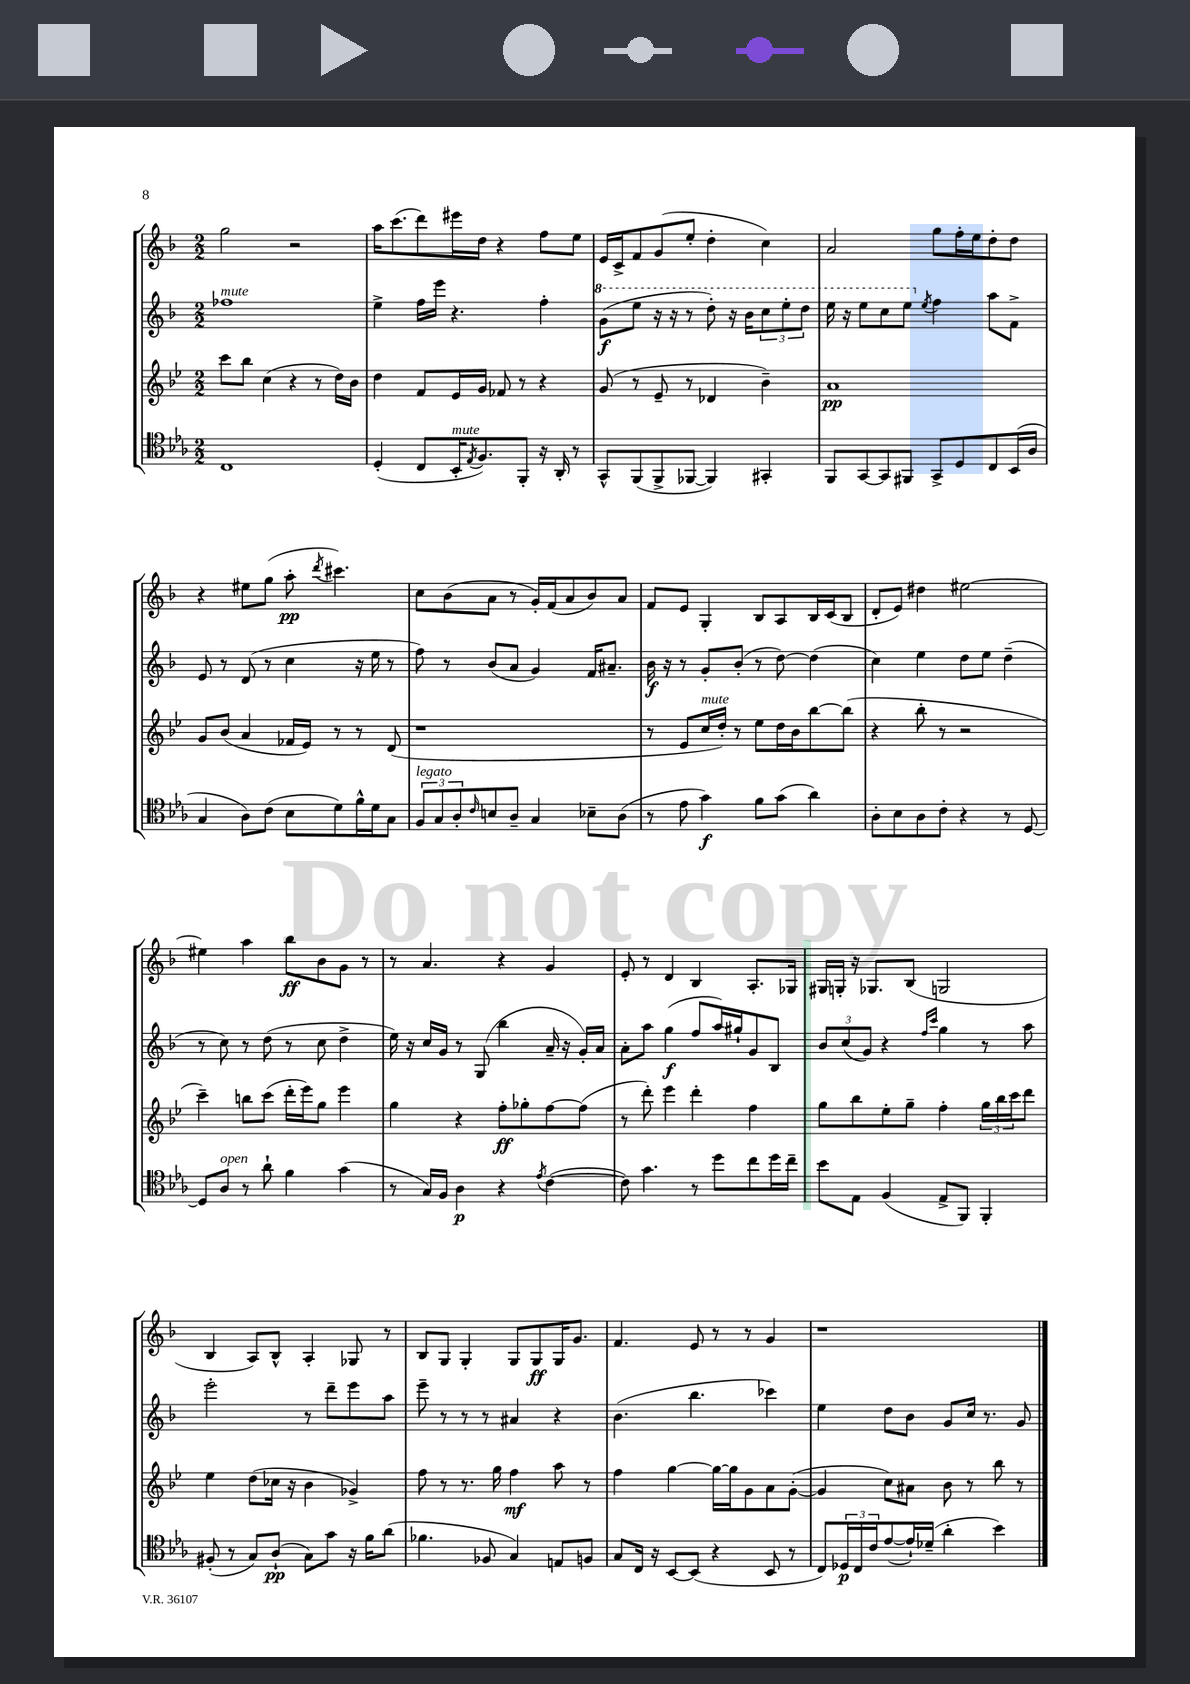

**kern	**dynam	**kern	**dynam	**kern	**dynam	**kern	**dynam
*part4	*part4	*part3	*part3	*part2	*part2	*part1	*part1
*staff4	*staff4	*staff3	*staff3	*staff2	*staff2	*staff1	*staff1
*clefC4	*	*clefG2	*	*clefG2	*	*clefG2	*
*k[b-e-a-]	*	*k[b-e-]	*	*k[b-]	*	*k[b-]	*
*M2/2	*	*M2/2	*	*M2/2	*	*M2/2	*
=136	=136	=136	=136	=136	=136	=136	=136
!	!	!	!	!LO:TX:a:i:t=mute	!	!	!
1C	.	8ccc\L	.	1ff-X	.	2gg\	.
.	.	8bb-\J	.	.	.	.	.
.	.	(4cc\	.	.	.	.	.
.	.	4r	.	.	.	2r	.
.	.	8r	.	.	.	.	.
.	.	16dd\LL)	.	.	.	.	.
.	.	16b-\JJ	.	.	.	.	.
=137	=137	=137	=137	=137	=137	=137	=137
(4D'/	.	4dd\	.	4ee^\	.	16aa\KL	.
.	.	.	.	.	.	(8.ccc\	.
8C/L	.	8f/L	.	16ff\LL	.	8ddd\)	.
.	.	.	.	16eee\JJ	.	.	.
!LO:TX:a:i:t=mute	!	!	!	!	!	!	!
16BB-'/K	.	16e-/L	.	4.r	.	16eee#X\L	.
8qE-/	.	.	.	.	.	.	.
8.F/)	.	16g/JJ	.	.	.	16dd\JJ	.
.	.	8f-X/	.	.	.	4r	.
8FF'/J	.	8r	.	.	.	.	.
16r	.	4r	.	4ff'\	.	8ff\L	.
16AA-'/	.	.	.	.	.	.	.
8r	.	.	.	.	.	8ee\J	.
=138	=138	=138	=138	=138	=138	=138	=138
*	*	*	*	*8va	*	*	*
8GG^^/L	.	(8g/	.	(8gg\L	f	16e/LL	.
.	.	.	.	.	.	16c^/J	.
(8FF/	.	8r	.	8eee\J	.	8f/	.
8FF^/	.	8e-~/	.	16r	.	(8g/	.
.	.	.	.	16r	.	.	.
[8FF-X/J	.	8r	.	8r	.	8ee'/J	.
4FF-/])	.	4d-X/	.	8ddd'\)	.	4dd'\	.
.	.	.	.	16r	.	.	.
.	.	.	.	16bb-\KL	.	.	.
4GG#X'/	.	4b-~\)	.	12ccc\	.	4cc\)	.
.	.	.	.	12eee'\	.	.	.
.	.	.	.	12ddd\J	.	.	.
=139	=139	=139	=139	=139	=139	=139	=139
8FF/L	.	1a	pp	16eee\	.	2a/	.
.	.	.	.	16r	.	.	.
[8GG/	.	.	.	8eee\L	.	.	.
8GG/]	.	.	.	8ccc\	.	.	.
8FF#X/J	.	.	.	8eee\J	.	.	.
*	*	*	*	*X8va	*	*	*
.	.	.	.	8qee/	.	.	.
8GG^/L	.	.	.	4ff\	.	8gg\L	.
8D/	.	.	.	.	.	16ff'\L	.
.	.	.	.	.	.	16ee\J	.
8C/	.	.	.	8aa\L	.	8dd'\	.
(16BB-/L	.	.	.	8f^\J	.	8dd\J	.
16A-/JJ	.	.	.	.	.	.	.
!!LO:LB:g=z
=140	=140	=140	=140	=140	=140	=140	=140
4G/	.	8g/L	.	8e/	.	4r	.
.	.	(8b-/J	.	8r	.	.	.
8A-\L)	.	4a/	.	(8d/	.	8ee#X\L	.
(8c\J	.	.	.	8r	.	(8gg\J	.
8B-\L	.	16f-X/LL	.	4cc\	.	8aa'\	pp
.	.	16e-/JJ)	.	.	.	.	.
.	.	.	.	.	.	8qddd/	.
8d\)	.	8r	.	.	.	4.ccc#X\)	.
16f^^\L	.	8r	.	16r	.	.	.
16d\J	.	.	.	16ee\	.	.	.
8G\J	.	(8d/	.	8r	.	.	.
=141	=141	=141	=141	=141	=141	=141	=141
!LO:TX:a:i:t=legato	!	!	!	!	!	!	!
12F/L	.	1r	.	8ff\)	.	8cc\L	.
12G/	.	.	.	.	.	.	.
.	.	.	.	8r	.	(8b-\	.
12A-'/	.	.	.	.	.	.	.
16qqc/	.	.	.	.	.	.	.
8Bn/	.	.	.	(8b-/L	.	8a\J	.
8A-~/J	.	.	.	8a/J	.	8r	.
4G/	.	.	.	4g/)	.	16g'/LL)	.
.	.	.	.	.	.	(16f/J	.
.	.	.	.	.	.	8a/	.
8B-X~\L	.	.	.	16f/KL	.	8b-/)	.
.	.	.	.	8.a#X~/J	.	.	.
(8A-\J	.	.	.	.	.	8a/J	.
=142	=142	=142	=142	=142	=142	=142	=142
8r	.	8r	.	16b-\	f	8f/L	.
.	.	.	.	16r	.	.	.
8e-\	.	8e-/L	.	8r	.	8e/J	.
!	!	!LO:TX:a:i:t=mute	!	!	!	!	!
4g\)	f	16cc/L	.	8g'/L	.	4G'/	.
.	.	16dd'/JJ)	.	.	.	.	.
.	.	8r	.	(8b-'/J	.	.	.
8f\L	.	8ee-\L	.	8r	.	8B-/L	.
(8g\J	.	16dd\L	.	[8dd\)	.	8A/	.
.	.	16b-\J	.	.	.	.	.
4a-\)	.	[8bb-\	.	(4dd\]	.	16B-/L	.
.	.	.	.	.	.	(16c/J	.
.	.	(8bb-\J]	.	.	.	8B-/J	.
=143	=143	=143	=143	=143	=143	=143	=143
8A-'\L	.	4r	.	4cc\)	.	8d'/L	.
8B-\	.	.	.	.	.	8e/J)	.
8A-\	.	8bb-'\	.	4ee\	.	4dd#X\	.
8c'\J	.	8r	.	.	.	.	.
4r	.	2r	.	8dd\L	.	[2ee#X\	.
.	.	.	.	8ee\J	.	.	.
8r	.	.	.	(4dd~\	.	.	.
[8D/	.	.	.	.	.	.	.
!!LO:LB:g=z
=144	=144	=144	=144	=144	=144	=144	=144
8D/L]	.	4ccc~\)	.	8r	.	4ee#X\]	.
!LO:TX:a:i:t=open	!	!	!	!	!	!	!
8A-/J	.	.	.	8cc\)	.	.	.
8r	.	8bbn\L	.	8r	.	4aa\	.
8a-`\	.	(8ccc\J	.	(8dd\	.	.	.
4f\	.	16ddd'\LL	.	8r	.	8bb-\L	ff
.	.	16eee-\J)	.	.	.	.	.
.	.	8gg\J	.	8cc\	.	8b-\	.
(4g\	.	4eee-\	.	4dd^\	.	8g\J	.
.	.	.	.	.	.	8r	.
=145	=145	=145	=145	=145	=145	=145	=145
8r	.	4gg\	.	16ee\)	.	8r	.
.	.	.	.	16r	.	.	.
16G/LL)	.	.	.	16cc/LL	.	4.a/	.
16F/JJ	.	.	.	16g/JJ	.	.	.
4A-\	p	4r	.	8r	.	.	.
.	.	.	.	(8G/	.	.	.
4r	.	8ff'\L	ff	4bb-\	.	4r	.
.	.	8gg-X'\	.	.	.	.	.
8qe-/	.	.	.	.	.	.	.
([4c\	.	[8ff\	.	16a~/	.	4g/	.
.	.	.	.	16r	.	.	.
.	.	(8ff\J]	.	16g'/LL)	.	.	.
.	.	.	.	16a/JJ	.	.	.
=146	=146	=146	=146	=146	=146	=146	=146
8c\])	.	8r	.	8a'\L	.	8e'/	.
4.g\	.	8ddd'\)	.	8aa\J	.	8r	.
.	.	4eee-\	.	(4gg\	f	4d/	.
8r	.	4ddd'\	.	8ff/L	.	4B-/	.
8dd\L	.	.	.	16aa/L)	.	.	.
.	.	.	.	16gg#X`/J	.	.	.
8cc\	.	4ff\	.	8g/	.	8.A'/L	.
16dd\L	.	.	.	8B-/J	.	.	.
16cc~\JJ	.	.	.	.	.	16G-X/Jk	.
=147	=147	=147	=147	=147	=147	=147	=147
8b-\L	.	8gg\L	.	12b-/L	.	16G#X/LL	.
.	.	.	.	.	.	16Gn'/JJ	.
.	.	.	.	(12cc/	.	.	.
8E-\J	.	8bb-\	.	.	.	16r	.
.	.	.	.	12g/J)	.	.	.
.	.	.	.	.	.	8.G-X/L	.
(4F/	.	8ee-'\	.	4r	.	.	.
.	.	8gg~\J	.	.	.	(8B-/J	.
.	.	.	.	16qqff/LL	.	.	.
.	.	.	.	16qqccc/JJ	.	.	.
8E-^/L	.	4ff'\	.	4gg\	.	2Gn/	.
8FF/J)	.	.	.	.	.	.	.
4FF'/	.	24gg\LL	.	8r	.	.	.
.	.	24bb-\	.	.	.	.	.
.	.	24ccc\J	.	.	.	.	.
.	.	8ddd\J	.	8aa\	.	.	.
!!LO:LB:g=z
=148	=148	=148	=148	=148	=148	=148	=148
(8F#X'/	.	4ee-\	.	2eee'\	.	4B-/	.
8r	.	.	.	.	.	.	.
8G/L)	.	(8dd\L	.	.	.	8A/L)	.
(8A-`/J	pp	16cc-X\Jk	.	.	.	8B-^^/J	.
.	.	16r	.	.	.	.	.
8G\L)	.	4b-\	.	8r	.	4A'/	.
8g\J	.	.	.	8ddd~\L	.	.	.
16r	.	4g-X^/)	.	8eee\	.	8G-X/	.
16f\KL	.	.	.	.	.	.	.
(8a-\J	.	.	.	8aa\J	.	8r	.
=149	=149	=149	=149	=149	=149	=149	=149
4.f-X\	.	8ff\	.	8eee~\	.	8B-/L	.
.	.	8r	.	8r	.	8G/J	.
.	.	8.r	.	8r	.	4G'/	.
8F-X/	.	.	.	8r	.	.	.
.	.	16gg\	.	.	.	.	.
4G/)	.	4ff\	mf	4a#X/	.	8G/L	.
.	.	.	.	.	.	8G/	ff
8En/L	.	8aa\	.	4r	.	16G/K	.
.	.	.	.	.	.	8.g/J	.
8Fn/J	.	8r	.	.	.	.	.
=150	=150	=150	=150	=150	=150	=150	=150
8G/L	.	4ff\	.	(4.b-\	.	4.f/	.
16C/Jk	.	.	.	.	.	.	.
16r	.	.	.	.	.	.	.
[8BB-/L	.	[4gg\	.	.	.	.	.
(8BB-/J]	.	.	.	4.bb-\	.	8e/	.
4r	.	16gg\LL_	.	.	.	8r	.
.	.	16gg\J]	.	.	.	.	.
.	.	8g\	.	.	.	8r	.
8BB-/	.	8a\	.	4ccc-X\)	.	4g/	.
8r	.	([8g'\J	.	.	.	.	.
=151	=151	=151	=151	=151	=151	=151	=151
8C/L)	.	4g/]	.	4ee\	.	1r	.
24D-X/L	p	.	.	.	.	.	.
24C/	.	.	.	.	.	.	.
24c/J	.	.	.	.	.	.	.
([8e-/	.	8cc\L)	.	8dd\L	.	.	.
16e-`/L])	.	8a#X\J	.	8b-\J	.	.	.
(16d-X~/JJ	.	.	.	.	.	.	.
4a-'\	.	8b-\	.	8g/L	.	.	.
.	.	8r	.	16cc/Jk	.	.	.
.	.	.	.	8.r	.	.	.
4b-\)	.	8bb-\	.	.	.	.	.
.	.	8r	.	8g/	.	.	.
==	==	==	==	==	==	==	==
*-	*-	*-	*-	*-	*-	*-	*-
